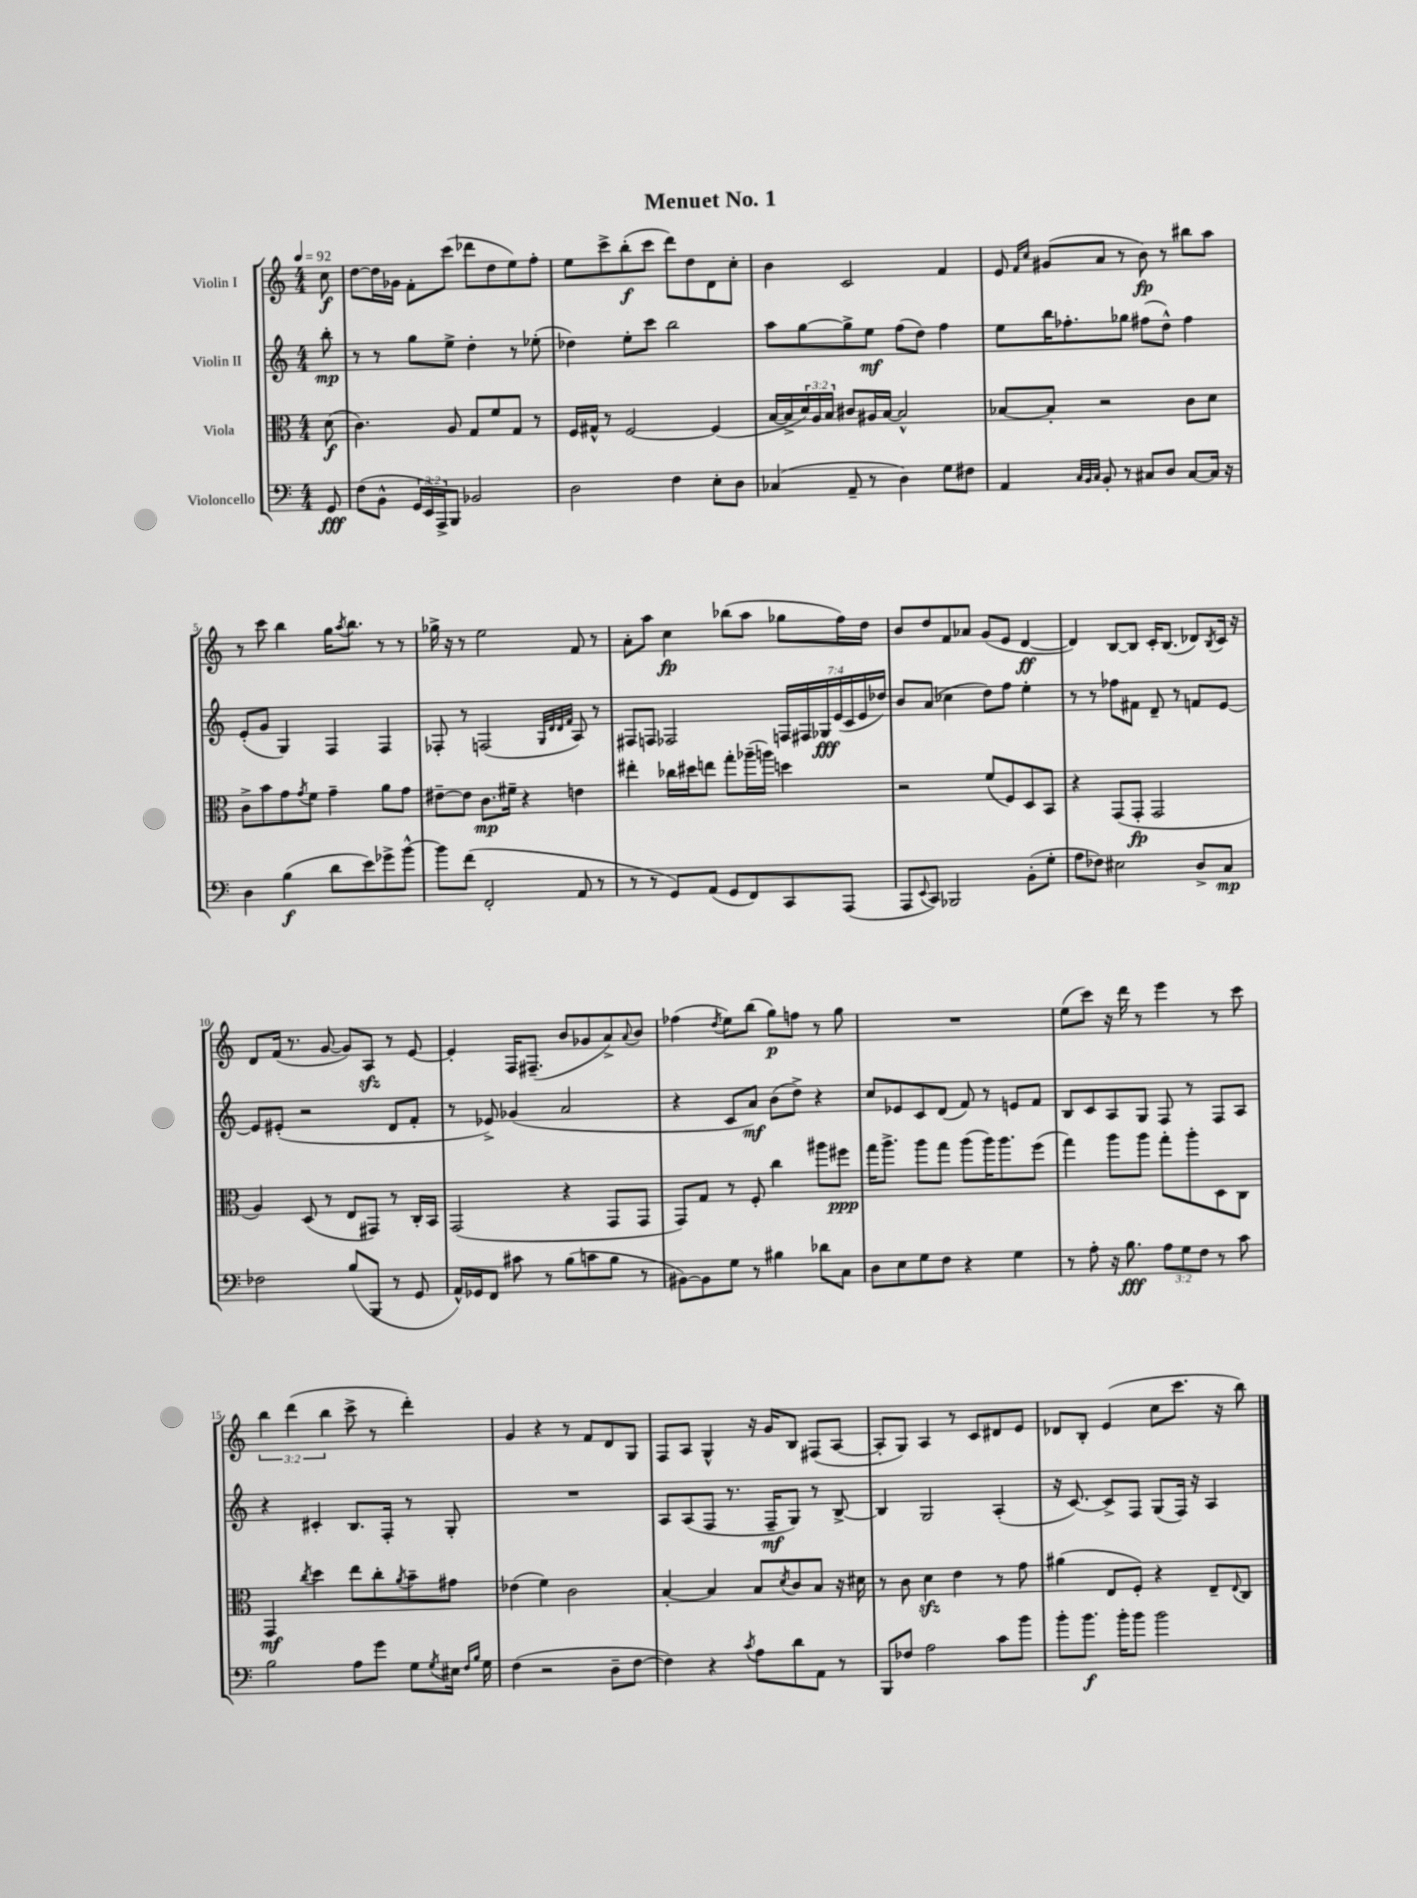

**kern	**dynam	**kern	**dynam	**kern	**dynam	**kern	**dynam
*part4	*part4	*part3	*part3	*part2	*part2	*part1	*part1
*staff4	*staff4	*staff3	*staff3	*staff2	*staff2	*staff1	*staff1
*I"Violoncello	*	*I"Viola	*	*I"Violin II	*	*I"Violin I	*
*clefF4	*	*clefC3	*	*clefG2	*	*clefG2	*
*k[]	*	*k[]	*	*k[]	*	*k[]	*
*M4/4	*	*M4/4	*	*M4/4	*	*M4/4	*
*MM92	*	*MM92	*	*MM92	*	*MM92	*
=	=	=	=	=	=	=	=
8GG/	fff	(8d\	f	8bb'\	mp	8cc\	f
=1	=1	=1	=1	=1	=1	=1	=1
(8F\L	.	4.c\)	.	8r	.	[8dd\L	.
8BB^^\J	.	.	.	8r	.	16dd\L]	.
.	.	.	.	.	.	16g-X\JJ	.
24GG/LL	.	.	.	8gg\L	.	8f'\L	.
24EE/)	.	.	.	.	.	.	.
24AAA^/J	.	.	.	.	.	.	.
8BBB/J	.	8A/	.	8ee^\J	.	(8ccc\J	.
2BB-X/	.	8G/L	.	4dd'\	.	8ddd-X\L	.
.	.	8f/	.	.	.	8dd\	.
.	.	8G/J	.	8r	.	8ee\)	.
.	.	8r	.	(8ee-X'\	.	8ff'\J	.
=2	=2	=2	=2	=2	=2	=2	=2
2D\	.	16F/LL	.	4dd-X\)	.	8ee\L	.
.	.	16G#X^^/JJ	.	.	.	.	.
.	.	8r	.	.	.	8ccc^\	.
.	.	[2F/	.	8ee'\L	.	(8bb'\	f
.	.	.	.	8ccc\J	.	8ccc\J	.
4F\	.	.	.	2bb\	.	8ddd\L)	.
.	.	.	.	.	.	8dd\	.
8E'\L	.	(4F/]	.	.	.	8d\	.
8D\J	.	.	.	.	.	8cc'\J	.
=3	=3	=3	=3	=3	=3	=3	=3
(4C-X/	.	[16B/LL	.	8aa\L	.	4b\	.
.	.	16B^/]	.	.	.	.	.
.	.	24d/)	.	[8gg\	.	.	.
.	.	24A/	.	.	.	.	.
.	.	24B/JJ	.	.	.	.	.
8AA~/	.	8c#X/L	.	8gg^\]	.	2c/	.
8r	.	16A#X/L	.	8ee\J	mf	.	.
.	.	[16B/JJ	.	.	.	.	.
4D\)	.	2B^^/]	.	(8ff\L	.	.	.
.	.	.	.	8dd\J)	.	.	.
8G\L	.	.	.	4ff\	.	4f/	.
8F#X\J	.	.	.	.	.	.	.
=4	=4	=4	=4	=4	=4	=4	=4
4AA/	.	[8B-X/L	.	8ee\L	.	8e/	.
.	.	.	.	.	.	16qqf/LL	.
.	.	.	.	.	.	16qqcc/JJ	.
.	.	8B-'/J]	.	16bb\K	.	(8g#X/L	.
.	.	.	.	8.ff-X'\	.	.	.
32qqC/LLL	.	.	.	.	.	.	.
32qqBB/	.	.	.	.	.	.	.
32qqC/JJJ	.	.	.	.	.	.	.
8BB'/	.	2r	.	.	.	8a/J	.
8r	.	.	.	8gg-X\J	.	8r	.
8C#X/L	.	.	.	(8ff#X\L	.	8b\)	fp
8D/J	.	.	.	8dd^^\J)	.	8r	.
[8C#/L	.	8c\L	.	4ff#\	.	8bb#X\L	.
16C#/Jk]	.	8d\J	.	.	.	8aa\J	.
16r	.	.	.	.	.	.	.
!!LO:LB:g=z
=5	=5	=5	=5	=5	=5	=5	=5
4D\	.	8c^\L	.	(8e'/L	.	8r	.
.	.	8b\	.	8g/J	.	8ccc\	.
(4B\	f	8g\	.	4G/)	.	4bb\	.
.	.	8qg/	.	.	.	.	.
.	.	8f\J	.	.	.	.	.
8d\L	.	4g~\	.	4F/	.	16gg\KL	.
.	.	.	.	.	.	8qaa/	.
.	.	.	.	.	.	8.bb\J	.
8e\)	.	.	.	.	.	.	.
8g-X^\	.	8a\L	.	4F/	.	8r	.
[8b^^\J	.	8g\J	.	.	.	8r	.
=6	=6	=6	=6	=6	=6	=6	=6
8b\L]	.	[8e#X~\L	.	8F-X'/	.	16gg-X^\	.
.	.	.	.	.	.	16r	.
(8f\J	.	8e#\J]	.	8r	.	8r	.
2FF'/	.	8.c\L	mp	(2Fn/	.	2ee\	.
.	.	16f#X~\Jk	.	.	.	.	.
.	.	4r	.	.	.	.	.
.	.	.	.	32qqG/LLL	.	.	.
.	.	.	.	32qqd/	.	.	.
.	.	.	.	32qqd/	.	.	.
.	.	.	.	32qqf/JJJ	.	.	.
8AA/	.	4en\	.	8A/)	.	8f/	.
8r	.	.	.	8r	.	8r	.
=7	=7	=7	=7	=7	=7	=7	=7
8r	.	4ee#X'\	.	8F#X/L	.	8a'\L	.
8r	.	.	.	8Fn/J	.	8aa\J	.
8GG/L)	.	16cc-X\LL	.	2F-X/	.	4cc\	fp
.	.	16dd#X\J	.	.	.	.	.
(8AA/J	.	8een\J	.	.	.	.	.
8GG/L	.	8gg'\L	.	.	.	(8bb-X\L	.
8FF/)	.	(16aa-X~\L	.	.	.	8aa\J	.
.	.	16aan\JJ)	.	.	.	.	.
8CC/	.	4ddn\	.	28Fn/LL	.	8gg-X\L	.
.	.	.	.	28F#X/	.	.	.
.	.	.	.	28G-X/	fff	.	.
.	.	.	.	(28e/	.	.	.
(8AAA/J	.	.	.	.	.	16ff\L)	.
.	.	.	.	28c/	.	.	.
.	.	.	.	28e/	.	.	.
.	.	.	.	.	.	16dd\JJ	.
.	.	.	.	28dd-X/JJ)	.	.	.
=8	=8	=8	=8	=8	=8	=8	=8
8AAA/L	.	2r	.	8b/L	.	8b/L	.
8qqEE/	.	.	.	.	.	.	.
8CC/J)	.	.	.	(8a/J	.	8dd/	.
2BBB-X/	.	.	.	4cc-X\	.	8f/	.
.	.	.	.	.	.	8a-X/J	.
.	.	(8f/L	.	8dd\L)	.	(8g/L	.
.	.	8F/)	.	8ff\J	.	8e/J	.
(8BB'\L	.	8D/	.	4ee'\	.	[4d/	ff
8G'\J	.	8BB/J	.	.	.	.	.
=9	=9	=9	=9	=9	=9	=9	=9
8A\L	.	4r	.	8r	.	4d/])	.
8F-X\J)	.	.	.	8r	.	.	.
2E#X\	.	(8GG/L	.	8ff-X\L	.	[8B/L	.
.	.	8GG'/J	fp	8f#X\J	.	8B/J]	.
.	.	2GG/	.	8d~/	.	16c'/KL	.
.	.	.	.	.	.	(8.B/J	.
.	.	.	.	8r	.	.	.
8D^/L	.	.	.	8fn/L	.	8d-X/L)	.
.	.	.	.	.	.	8qB/	.
8C/J	mp	.	.	[8e/J	.	16c/Jk	.
.	.	.	.	.	.	16r	.
!!LO:LB:g=z
=10	=10	=10	=10	=10	=10	=10	=10
2F-X\	.	4A/)	.	8e/L]	.	8d/L	.
.	.	.	.	(8e#X'/J	.	(16f/Jk	.
.	.	.	.	.	.	8.r	.
.	.	(8D/	.	2r	.	.	.
.	.	8r	.	.	.	[8g/	.
(8B/L	.	8E/L	.	.	.	8g/L])	.
8BBB/J	.	8GG#X/J)	.	.	.	8Azz/J	.
8r	.	8r	.	8d/L	.	8r	.
8GG/	.	16C'/LL	.	8f'/J	.	[8e/	.
.	.	16BB/JJ	.	.	.	.	.
=11	=11	=11	=11	=11	=11	=11	=11
16AA^^/LL)	.	(2GG/	.	8r	.	4e'/]	.
16GG-X/J	.	.	.	.	.	.	.
8FF/J	.	.	.	8e-X^/)	.	.	.
8c#X\	.	.	.	(4g-X/	.	16F/KL	.
.	.	.	.	.	.	(8.F#X~/J	.
8r	.	.	.	.	.	.	.
(8B\L	.	4r	.	2a/	.	8b/L	.
8cn\	.	.	.	.	.	8g-X/	.
8B\J	.	8GG/L	.	.	.	8a^/)	.
.	.	.	.	.	.	8qqa/	.
8r	.	8GG/J	.	.	.	8b/J	.
=12	=12	=12	=12	=12	=12	=12	=12
[8BB#X\L)	.	8GG/L)	.	4r	.	(4ff-X\	.
8BB#\]	.	8G/J	.	.	.	.	.
.	.	.	.	.	.	8qdd/	.
8G\J	.	8r	.	8c/L	.	8ee\L)	.
8r	.	8F'/	.	8a/J)	mf	(8bb\J	.
4B#X\	.	4cc\	.	(8b\L	.	8gg\L)	p
.	.	.	.	8dd^\J)	.	8ffn\J	.
8d-X\L	.	8aa#X\L	.	4r	.	8r	.
8C\J	.	8ff#X\J	ppp	.	.	8gg\	.
=13	=13	=13	=13	=13	=13	=13	=13
8D\L	.	16gg\KL	.	8cc/L	.	1r	.
.	.	8.aa^\J	.	.	.	.	.
8E\	.	.	.	8e-X/	.	.	.
8G\	.	8aa\L	.	8c/	.	.	.
8F\J	.	8gg\J	.	(8d/J	.	.	.
4r	.	(8aa\L	.	8f/)	.	.	.
.	.	16aa\K)	.	8r	.	.	.
.	.	8.aa\	.	.	.	.	.
4G\	.	.	.	8en/L	.	.	.
.	.	(8ff\J	.	8f/J	.	.	.
=14	=14	=14	=14	=14	=14	=14	=14
8r	.	4gg\)	.	8B/L	.	(8ee\L	.
8A'\	.	.	.	8c/	.	8ccc\J)	.
16r	.	8aa\L	.	8A/	.	16r	.
8.B\	fff	.	.	.	.	16ddd\	.
.	.	8aa\J	.	8G/J	.	8r	.
12A\L	.	8gg'\L	.	8F/	.	4eee\	.
12G\	.	.	.	.	.	.	.
.	.	8aa'\	.	8r	.	.	.
12F\J	.	.	.	.	.	.	.
8r	.	8D\	.	8F/L	.	8r	.
8c\	.	8C\J	.	8A/J	.	8ccc\	.
!!LO:LB:g=z
=15	=15	=15	=15	=15	=15	=15	=15
2B\	.	4GG/	mf	4r	.	6bb\	.
.	.	.	.	.	.	(6ddd\	.
.	.	8qcc/	.	.	.	.	.
.	.	4dd\	.	4c#X'/	.	.	.
.	.	.	.	.	.	6bb\	.
8A\L	.	8ee\L	.	8.B/L	.	8ccc^\	.
8g\J	.	8cc'\	.	.	.	8r	.
.	.	.	.	16F'/Jk	.	.	.
.	.	8qa/	.	.	.	.	.
8G\L	.	8b~\	.	8r	.	4ddd'\)	.
8qG/	.	.	.	.	.	.	.
16E#X\Jk	.	8g#X\J	.	8G'/	.	.	.
16qqF/LL	.	.	.	.	.	.	.
16qqB/JJ	.	.	.	.	.	.	.
16G\	.	.	.	.	.	.	.
=16	=16	=16	=16	=16	=16	=16	=16
(4F\	.	(4e-X\	.	1r	.	4g/	.
2r	.	4f\)	.	.	.	4r	.
.	.	2c\	.	.	.	8r	.
.	.	.	.	.	.	8f/L	.
8D~\L	.	.	.	.	.	8d/	.
[8F\J	.	.	.	.	.	8G/J	.
=17	=17	=17	=17	=17	=17	=17	=17
4F\])	.	[4B'/	.	8A/L	.	8F/L	.
.	.	.	.	(8A/	.	8A/J	.
4r	.	4B/]	.	8F/J	.	4G^^/	.
.	.	.	.	8.r	.	.	.
8qc/	.	.	.	.	.	.	.
8A\L	.	8B/L	.	.	.	16r	.
.	.	.	.	16F~/KL	mf	16g/KL	.
.	.	8qd/	.	.	.	.	.
8d\	.	8c/	.	8G/J)	.	8B/J	.
8AA\J	.	8B/J	.	8r	.	(8F#X/L	.
8r	.	16r	.	[8B^/	.	[8A/J	.
.	.	16d#X\	.	.	.	.	.
=18	=18	=18	=18	=18	=18	=18	=18
8BBB/L	.	8r	.	4B/]	.	8A'/L]	.
8F-X/J	.	8c\	.	.	.	8G/J)	.
2A\	.	4dzz\	.	2G/	.	4A/	.
.	.	4e\	.	.	.	8r	.
.	.	.	.	.	.	8c/L	.
8c\L	.	8r	.	(4A'/	.	8d#X/	.
8b\J	.	8g\	.	.	.	8e/J	.
=19	=19	=19	=19	=19	=19	=19	=19
8b'\L	.	(4a#X\	.	16r	.	8d-X/L	.
.	.	.	.	[8.c/)	.	.	.
8.b\J	f	.	.	.	.	8B'/J	.
.	.	8E/L	.	8c^/L]	.	(4e/	.
16b'\KL	.	.	.	.	.	.	.
8b\J	.	8F'/J)	.	8F/J	.	.	.
2b\	.	4r	.	(8G/L	.	8cc\L	.
.	.	.	.	16F/Jk)	.	8.ccc\J	.
.	.	.	.	16r	.	.	.
.	.	8E~/L	.	4A/	.	.	.
.	.	.	.	.	.	16r	.
.	.	8qqE/	.	.	.	.	.
.	.	8C/J	.	.	.	8bb\)	.
==	==	==	==	==	==	==	==
*-	*-	*-	*-	*-	*-	*-	*-
